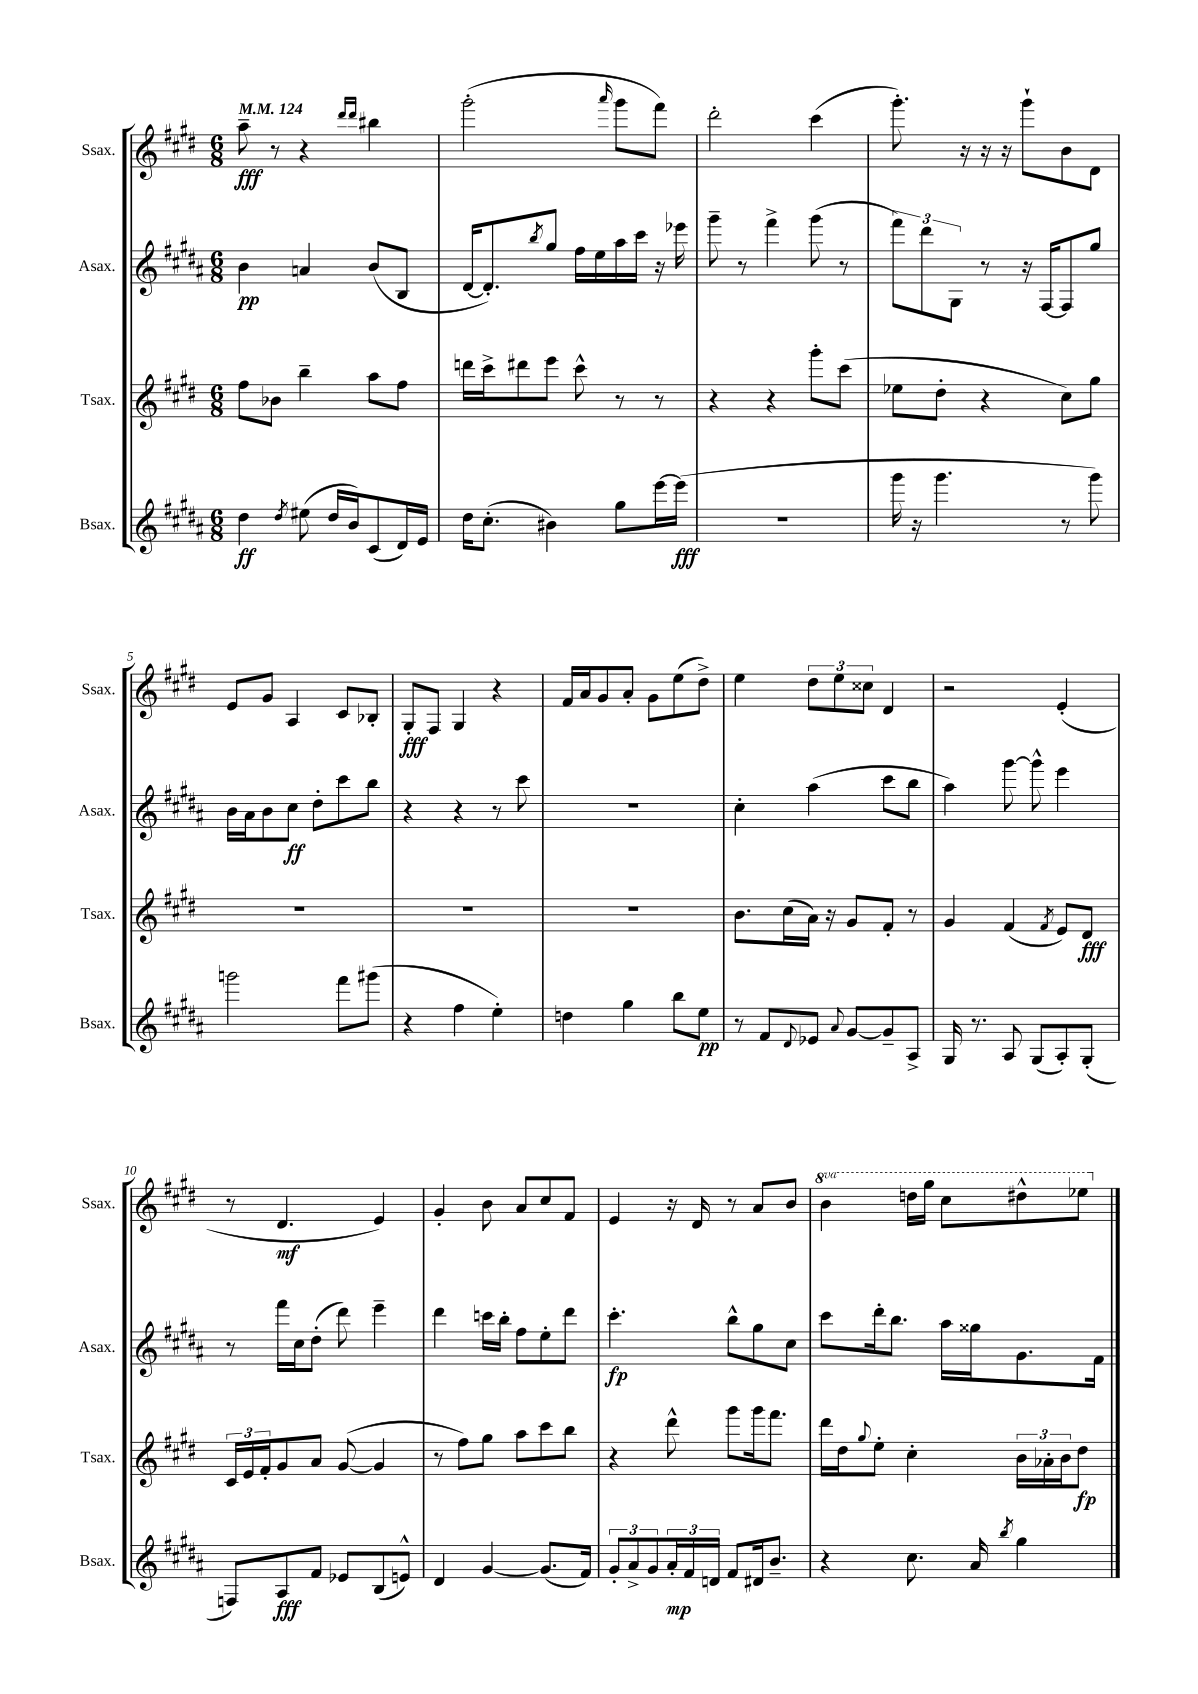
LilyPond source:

<<
\new StaffGroup <<
\new Staff = "s0" \with { instrumentName = "Ssax." shortInstrumentName = "Ssax." } {
    \clef treble \key e \major \numericTimeSignature \time 6/8 \set Staff.ottavationMarkups = #ottavation-simple-ordinals \tempo 4 = 124
    a''8--\fff r8 r4 \grace { dis'''16 dis'''16 } bis''4 |
    gis'''2-.( \grace { a'''16 } gis'''8 fis'''8) |
    dis'''2-. cis'''4( |
    gis'''8.-.) r16 r16 r16 gis'''8-! b'8 dis'8 |
    e'8 gis'8 a4 cis'8 bes8-. |
    gis8-.\fff fis8 gis4 r4 |
    fis'16 a'16 gis'8 a'8-. gis'8 e''8( dis''8->) |
    e''4 \tuplet 3/2 { dis''8 e''8 cisis''8 } dis'4 |
    r2 e'4-.( |
    r8 dis'4.\mf e'4) |
    gis'4-. b'8 a'8 cis''8 fis'8 |
    e'4 r16 dis'16 r8 a'8 b'8 |
    \ottava #1 b''4 d'''16 gis'''16 cis'''8 dis'''8-^ ees'''8 \ottava #0 \bar "|." |
}
\new Staff = "s1" \with { instrumentName = "Asax." shortInstrumentName = "Asax." } {
    \clef treble \key b \major \numericTimeSignature \time 6/8
    b'4\pp a'4 b'8( b8 |
    dis'16~ dis'8.-.) \acciaccatura { b''8 } gis''8 fis''16 e''16 ais''16 cis'''16 r16 ees'''16 |
    gis'''8-- r8 fis'''4-> gis'''8( r8 |
    \tuplet 3/2 { fis'''8) dis'''8 gis8 } r8 r16 fis16~ fis8 gis''8 |
    b'16 ais'16 b'8 cis''8\ff dis''8-. cis'''8 b''8 |
    r4 r4 r8 cis'''8 |
    R2. |
    cis''4-. ais''4( cis'''8 b''8 |
    ais''4) gis'''8~ gis'''8-^ e'''4 |
    r8 fis'''16 cis''16 dis''8-.( dis'''8) e'''4-- |
    dis'''4 c'''16 b''16-. fis''8 e''8-. dis'''8 |
    cis'''4.-.\fp b''8-^ gis''8 cis''8 |
    cis'''8 dis'''16-. b''8. ais''16 gisis''16 gis'8. fis'16 \bar "|." |
}
\new Staff = "s2" \with { instrumentName = "Tsax." shortInstrumentName = "Tsax." } {
    \clef treble \key e \major \numericTimeSignature \time 6/8
    fis''8 bes'8 b''4-- a''8 fis''8 |
    d'''16 cis'''16-> dis'''8 e'''8 cis'''8-^ r8 r8 |
    r4 r4 gis'''8-. cis'''8( |
    ees''8 dis''8-. r4 cis''8) gis''8 |
    R2. |
    R2. |
    R2. |
    b'8. cis''16( a'16) r16 gis'8 fis'8-. r8 |
    gis'4 fis'4( \acciaccatura { fis'8 } e'8) dis'8\fff |
    \tuplet 3/2 { cis'16 e'16 fis'16-. } gis'8 a'8 gis'8~( gis'4 |
    r8 fis''8) gis''8 a''8 cis'''8 b''8 |
    r4 dis'''8-^ gis'''8 gis'''16 fis'''8. |
    dis'''16 dis''16 \appoggiatura { gis''8 } e''8-. cis''4-. \tuplet 3/2 { b'16 aes'16-. b'16 } dis''8\fp \bar "|." |
}
\new Staff = "s3" \with { instrumentName = "Bsax." shortInstrumentName = "Bsax." } {
    \clef treble \key b \major \numericTimeSignature \time 6/8
    dis''4\ff \acciaccatura { dis''8 } eis''8( dis''16 b'16) cis'8( dis'16) e'16 |
    dis''16 cis''8.-.( bis'4) gis''8 e'''16~ e'''16\fff( |
    R2. |
    gis'''16 r16 gis'''4. r8 gis'''8) |
    g'''2 fis'''8 gis'''8( |
    r4 fis''4 e''4-.) |
    d''4 gis''4 b''8 e''8\pp |
    r8 fis'8 \appoggiatura { dis'8 } ees'8 \appoggiatura { ais'8 } gis'8~ gis'8-- ais8-> |
    gis16 r8. ais8 gis8( ais8-.) gis8-.( |
    f8) ais8\fff fis'8 ees'8 b8( e'8-^) |
    dis'4 gis'4~ gis'8.( fis'16) |
    \tuplet 3/2 { gis'8-. ais'8-> gis'8 } \tuplet 3/2 { ais'16-.\mp fis'16 d'16 } fis'8 dis'16 b'8.-- |
    r4 cis''8. ais'16 \acciaccatura { b''8 } gis''4 \bar "|." |
}
>>
>>
